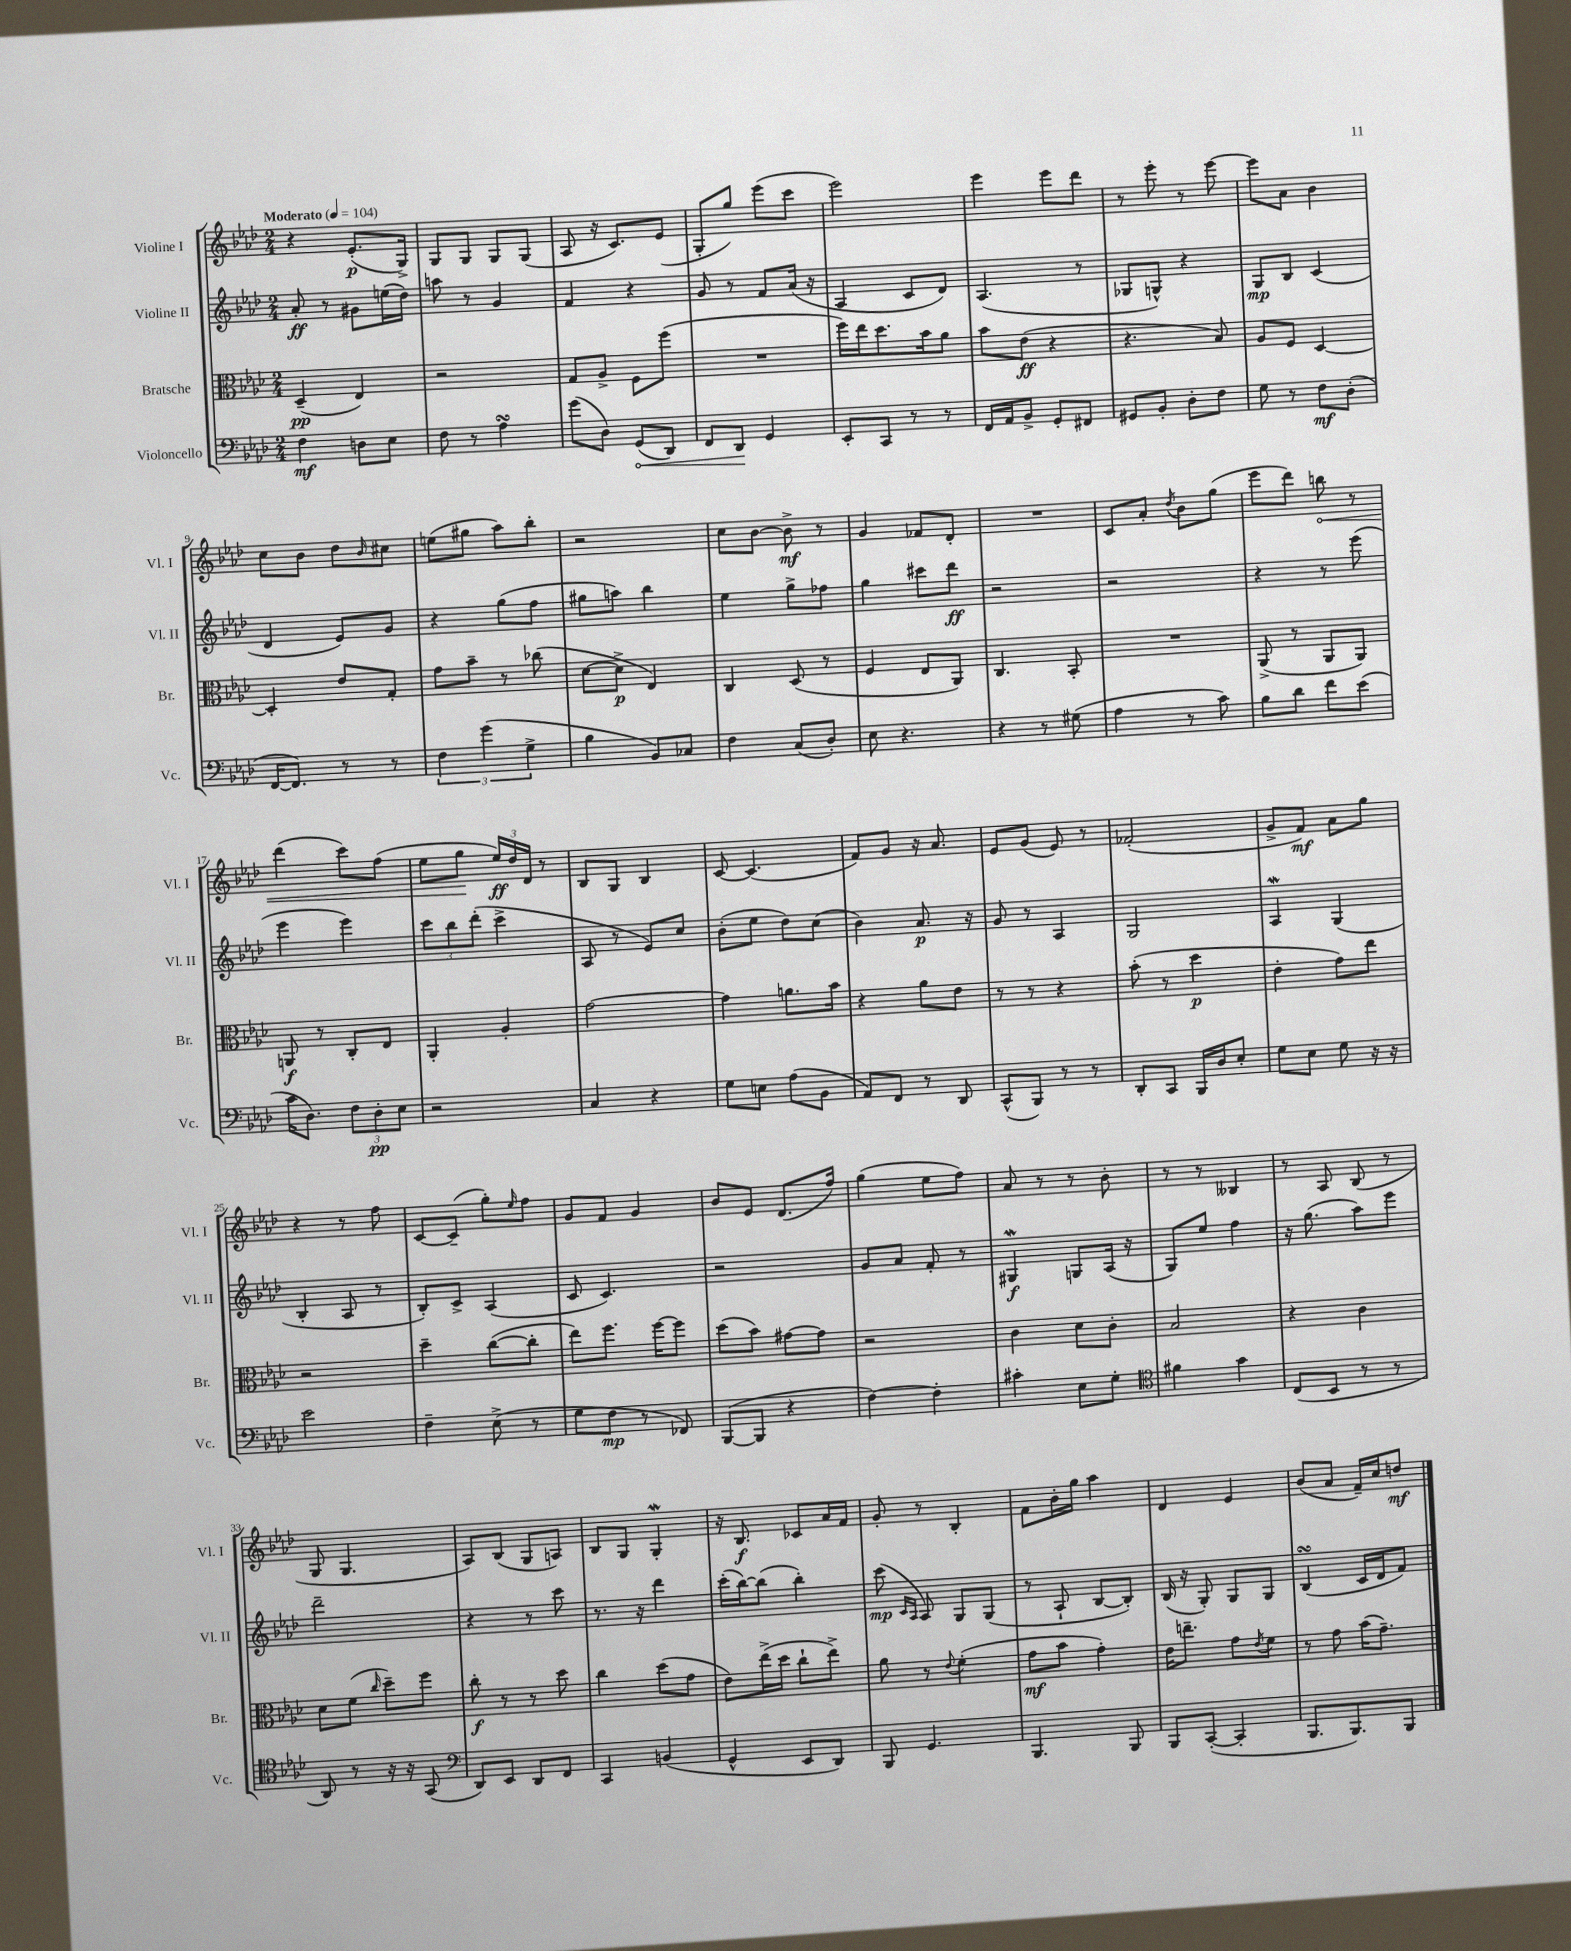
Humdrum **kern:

**kern	**kern	**kern	**kern
*staff4	*staff3	*staff2	*staff1
*clefF4	*clefC3	*clefG2	*clefG2
*k[b-e-a-d-]	*k[b-e-a-d-]	*k[b-e-a-d-]	*k[b-e-a-d-]
*M2/4	*M2/4	*M2/4	*M2/4
*MM104	*MM104	*MM104	*MM104
4F	(4D-~	8a-'	4r
.	.	8r	.
8D	4E-)	8g#	(8.e-'
8E-	.	(16ee	.
.	.	16dd-)	16G^)
=	=	=	=
8F	2r	8aa	8G
8r	.	8r	8G
4A-	.	4g	8G
.	.	.	(8G
=	=	=	=
(8g	8G	4f	8A-
8D-)	8A-^	.	16r
.	.	.	8.c)
(8GG	8F	4r	.
8DD-)	(8ff	.	(8e-
=	=	=	=
8FF	2r	8g	8G'
8DD-	.	8r	8gg)
4GG	.	8f	(8eee-
.	.	(16a-	8ccc
.	.	16r	.
=	=	=	=
8EE-'	16ff)	4A-	2eee-)
.	16ee-	.	.
8CC	8.dd-	.	.
8r	.	8c	.
.	16b-	.	.
8r	8a-	8d-)	.
=	=	=	=
16FF	8b-	(4.A-	4eee-
16AA-	.	.	.
8BB-^	(8e-	.	.
8GG'	4r	.	8eee-
8FF#	.	8r	8ddd-
=	=	=	=
8GG#	4.r	8G-	8r
8BB-'	.	8G^^)	8eee-'
8D-'	.	4r	8r
8F	8B-)	.	[8eee-
=	=	=	=
8G	8A-	8G	8eee-]
8r	8F	8B-	8a-
8F	[4D-	(4c	4b-
(8D-'	.	.	.
=	=	=	=
[16FF	4D-']	4d-	8cc
8.FF])	.	.	.
.	.	.	8b-
8r	8e-	8e-)	8dd-
.	.	.	16qqb-
8r	8G'	8g	8cc#
=	=	=	=
6F	8g	4r	(8ee
.	8b-~	.	8gg#
(6g	.	.	.
.	8r	(8gg	8aa-)
6G^	.	.	.
.	(8cc-	8ff	8bb-'
=	=	=	=
4B-	[8d-	8gg#	2r
.	8d-^]	8aa)	.
8BB-)	4E-)	4bb-	.
8C-	.	.	.
=	=	=	=
4F	4C	4ee-	8cc
.	.	.	[8b-
(8C	(8D-	8gg^	8b-^]
8D-')	8r	8ff-	8r
=	=	=	=
8E-	4F	4gg	4g
4.r	.	.	.
.	8E-	8ccc#	8f-
.	8AA-)	8ddd-	8d-'
=	=	=	=
4r	4.C	2r	2r
8r	.	.	.
(8G#	8BB-'	.	.
=	=	=	=
4A-	2r	2r	8c
.	.	.	8a-'
.	.	.	8qdd-
8r	.	.	8b-
8c)	.	.	(8gg
=	=	=	=
8B-	(8AA-^	4r	8eee-
8d-	8r	.	8ddd-)
8f	8AA-	8r	8bb
(8e-	8AA-)	(8eee-	8r
=	=	=	=
16c	8AA	4eee-	(4ddd-
8.D-)	.	.	.
.	8r	.	.
12F	8C'	4eee-)	8ccc)
12D-'	.	.	.
.	8E-	.	(8ff
12E-	.	.	.
=	=	=	=
2r	4AA-'	12ccc	8ee-
.	.	12bb-	.
.	.	.	8gg
.	.	(12ddd-'	.
.	4A-'	4ccc^	24ee-)
.	.	.	24dd-
.	.	.	24d-
.	.	.	8r
=	=	=	=
4C	[2g	8A-	8B-
.	.	8r	8G
4r	.	8e-)	4B-
.	.	8cc	.
=	=	=	=
8G	4g]	(8b-'	[8c
8E	.	8ee-	(4.c]
(8A-	8.a	8dd-)	.
8BB-	.	(8cc	.
.	16b-	.	.
=	=	=	=
8AA-)	4r	4b-)	8f)
8FF	.	.	8g
8r	8a-	8.a-	16r
.	.	.	8.a-
8DD-	8e-	.	.
.	.	16r	.
=	=	=	=
(8CC^^	8r	8g	8e-
8BBB-)	8r	8r	(8g
8r	4r	4A-	8e-)
8r	.	.	8r
=	=	=	=
8DD-'	(8b-'	2G	(2f-'
8CC	8r	.	.
16BBB-	4dd-	.	.
16D-	.	.	.
8E-'	.	.	.
=	=	=	=
8G	4e-'	4A-	8g^
8E-	.	.	8f)
8G	8g)	(4G	8a-
16r	8ee-	.	8gg
16r	.	.	.
=	=	=	=
2e-	2r	4B-'	4r
.	.	8A-	8r
.	.	8r	8ff
=	=	=	=
4F~	4dd-~	8B-')	[8c
.	.	8c^	(8c~]
(8E-^	([8cc	(4A-	8gg')
.	.	.	16qqee-
8r	8cc']	.	8ff
=	=	=	=
8G	8ee-)	8c	8g
8F	8.ff	4.c)	8f
8r	.	.	4g
.	[16ff	.	.
8FF-)	8ff]	.	.
=	=	=	=
([8BBB-	(8dd-	2r	8b-
8BBB-]	8b-)	.	8e-
4r	[8g#	.	(8.d-
.	8g#]	.	.
.	.	.	16ff)
=	=	=	=
[4F)	2r	8g	(4gg
.	.	8a-	.
4F']	.	8f'	8ee-
.	.	8r	8ff)
=	=	=	=
4c#'	4c	4G#	8a-
.	.	.	8r
8E-	8d-	8G	8r
8G'	8c'	(16A-	8b-'
.	.	16r	.
=	=	=	=
*clefC4	*	*	*
4f#	2B-	8G)	8r
.	.	8ee-	8r
4g	.	4ff	4B--
=	=	=	=
(8C	4r	16r	8r
.	.	(8.gg	.
8BB-	.	.	8A-
8r	4c	8aa-)	(8B-
8r	.	8eee-	8r
=	=	=	=
8AA-)	8d-	2ddd-~	8G
8r	(8f	.	4.G
.	16qqcc	.	.
16r	8dd-~)	.	.
16r	.	.	.
(8GG	8ff	.	.
=	=	=	=
*clefF4	*	*	*
8DD-)	8cc'	4r	8A-)
8EE-	8r	.	(8B-
8DD-	8r	8r	8G
8FF	8dd-	8ccc	8A)
=	=	=	=
4CC	4cc	8.r	8B-
.	.	.	8G
.	.	16r	.
(4BB	(8dd-	4ddd-	4G'
.	8g	.	.
=	=	=	=
4GG^^	8e-)	(16ccc'	16r
.	.	[16bb-)	8.B-
.	(16ee-^	(8bb-]	.
.	16dd-	.	.
8EE-	8cc`	4bb-')	8c-
8DD-)	8ee-^)	.	16a-
.	.	.	16f
=	=	=	=
8BBB-	8a-	(8ccc	8g'
.	.	16qqc	.
.	.	16qqA-	.
4.GG	8r	8A-)	8r
.	8qqe-	.	.
.	(4f'	8G	4B-'
.	.	(8G	.
=	=	=	=
4.BBB-	8g	8r	8f
.	8b-	8A-`	16b-'
.	.	.	16gg
.	4g')	[8B-	4aa-
8BBB-	.	8B-'])	.
=	=	=	=
8BBB-	16e-	(16B-	4d-
.	8.ee~	16r	.
([8CC'	.	8G')	.
4CC']	8g	8G	4e-
.	8qe-	.	.
.	8f	8G	.
=	=	=	=
8.BBB-	8r	(4B-	(8b-
.	8g	.	8a-
8.BBB-)	.	.	.
.	(16b-	16c	16f~)
.	8.g~)	16d-	16cc
8BBB-	.	8f)	8dd
==	==	==	==
*-	*-	*-	*-
